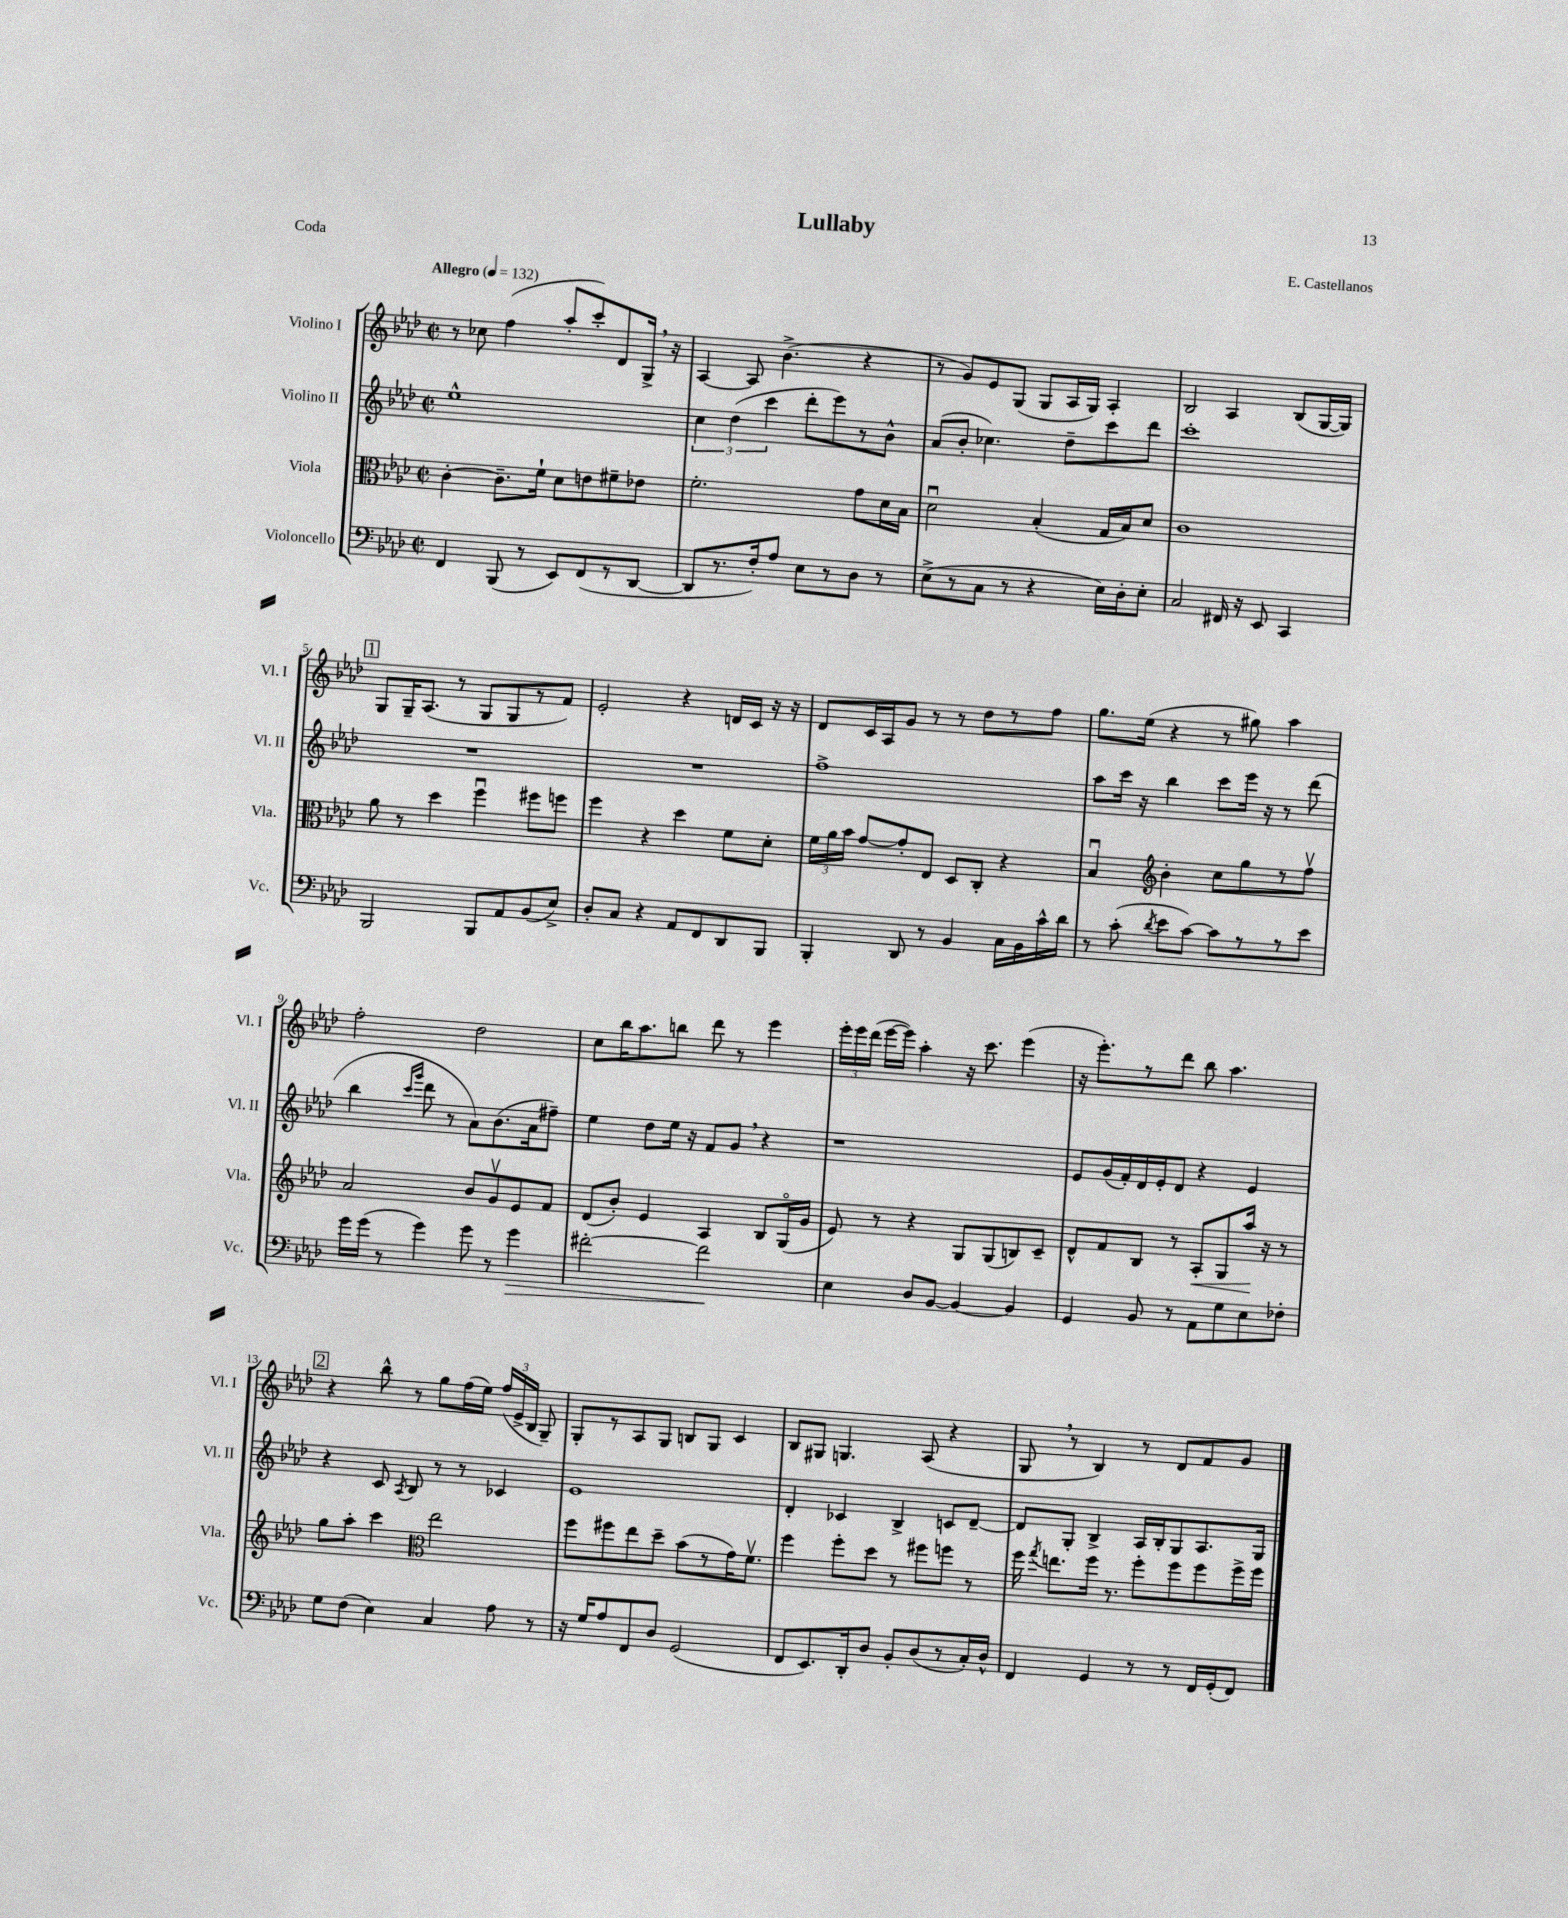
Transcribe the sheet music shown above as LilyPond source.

\header { title = "Lullaby" composer = "E. Castellanos" piece = "Coda" }
<<
\new StaffGroup <<
\new Staff = "s0" \with { instrumentName = "Violino I" shortInstrumentName = "Vl. I" } {
    \clef treble \key aes \major \defaultTimeSignature \time 2/2 \tempo "Allegro" 4 = 132
    \autoBeamOff r8 ces''8 f''4( aes''8[-. c'''8-.) des'8 g16]-> \breathe r16 |
    aes4~ aes8 bes'4.->( r4 |
    r8 g'8[) ees'8 g8]( g8[ aes16 g16]) aes4-. |
    bes2 aes4 bes8[( g16~ g16]) |
    \mark \markup { \box "1" } g8[ g16-- aes8.]( r8 g8[ g8 r8 f'8]) |
    ees'2-. r4 d'16[ c'16] r16 r16 |
    des'8[ c'16 aes16 g'8] r8 r8 des''8[ r8 f''8] |
    g''8.[ ees''16]( r4 r8 gis''8) aes''4 |
    f''2-. des''2 |
    c''8[ bes''16 aes''8. b''8] des'''8 r8 ees'''4 |
    \tuplet 3/2 { ees'''16[-. ees'''16 des'''16]( } ees'''16[~ ees'''16]) aes''4-. r16 c'''8. ees'''4( |
    r16 ees'''8.[-.) r8 des'''8] bes''8 aes''4. |
    \mark \markup { \box "2" } r4 bes''8-^ r8 g''8[ f''16( ees''16]) \tuplet 3/2 { f''16[( ees'16-> bes16] } g8--) |
    g8[-. r8 aes8 g8] b8[ g8] c'4 |
    bes8[ gis8] g4. aes8( r4 |
    g8 \breathe r8 bes4) r8 des'8[ f'8 g'8] \bar "|." |
}
\new Staff = "s1" \with { instrumentName = "Violino II" shortInstrumentName = "Vl. II" } {
    \clef treble \key aes \major \defaultTimeSignature \time 2/2
    \autoBeamOff ees''1-^ |
    \tuplet 3/2 { c''4 des''4( c'''4 } des'''8[-. ees'''8) r8 bes'8]-^ |
    aes'8[( bes'8]-. ces''4.) des''8[-- c'''8 des'''8] |
    c'''1-. |
    \mark \markup { \box "1" } R1 |
    R1 |
    f''1-> |
    aes''8[ c'''16] r16 bes''4 c'''8[ ees'''16] r16 r8 des'''8( |
    bes''4 \grace { c'''16[ g'''16] } des'''8 r8 aes'8[) bes'8.( aes'16 fis''8]--) |
    ees''4 des''8[ ees''16] r16 f'8[ g'8] \breathe r4 |
    r1 |
    ees'8[ g'16( f'16-.) des'16 ees'16-. des'8] r4 ees'4 |
    \mark \markup { \box "2" } r4 c'8 \acciaccatura { aes8 } bes8 r8 r8 ces'4 |
    ees'1 |
    des'4-. ces'4 bes4-> c'8[ des'8]~-- |
    des'8[ g8]-. bes4-> aes16[ bes16-. g8 aes8. g16] \bar "|." |
}
\new Staff = "s2" \with { instrumentName = "Viola" shortInstrumentName = "Vla." } {
    \clef alto \key aes \major \defaultTimeSignature \time 2/2
    \autoBeamOff c'4~-. c'8.[-- f'16]-! des'8[ e'8 fis'8-- ees'8] |
    f'2.-. g'8[ des'16 bes16] |
    des'2\downbow bes4-.( g16[ bes16) des'8] |
    c'1 |
    \mark \markup { \box "1" } aes'8 r8 des''4 f''4\downbow fis''8[ f''8] |
    f''4 r4 des''4 f'8[ des'8]-. |
    \tuplet 3/2 { f'16[ aes'16 bes'16] } g'8[~ g'8-. ees8] des8[ c8]-. r4 |
    bes4\downbow \clef treble bes'4-. c''8[ g''8 r8 f''8]\upbow |
    aes'2 bes'8[ g'8\upbow ees'8 f'8] |
    des'8[( bes'8]-.) ees'4 aes4 bes8[ g16\flageolet( g'16] |
    ees'8) r8 r4 g8[ g8( b8) c'8]-- |
    des'8[-^ f'8 bes8] r8 aes8[-.\< g8 aes''16]\! r16 r8 |
    \mark \markup { \box "2" } g''8[ aes''8]-. c'''4 \clef alto ees''2 |
    f''8[ fis''8 ees''8 des''8]-- bes'8[( r8 g'16) f'8.]\upbow |
    f''4 f''8[-. des''8] r8 fis''8[ f''8] r8 |
    f''16 \acciaccatura { g''8 } e''8.[ f''16] r8. f''8[-. f''8 f''8 f''16-> f''16] \bar "|." |
}
\new Staff = "s3" \with { instrumentName = "Violoncello" shortInstrumentName = "Vc." } {
    \clef bass \key aes \major \defaultTimeSignature \time 2/2
    \autoBeamOff f,4 bes,,8( r8 ees,8[) f,8( r8 des,8]~ |
    des,8[ r8. f16-.) aes8] ees8[ r8 des8] r8 |
    ees8[->( r8 c8] r8 r4 ees16[) des16-. ees8]-. |
    c2 fis,16 r16 ees,8 c,4 |
    \mark \markup { \box "1" } bes,,2 bes,,8[ aes,8 bes,8( ees8]->) |
    des8[-. c8] r4 aes,8[ f,8 des,8 bes,,8] |
    bes,,4-. des,8 r8 bes,4 c16[ bes,16 c'16-^ des'16] |
    r8 c'8-.( \acciaccatura { des'8 } ees'8[ c'8]~) c'8[ r8 r8 ees'8] |
    g'16[ g'16]( r8 g'4) g'8 r8 g'4\> |
    fis'2~-. fis'2\! |
    ees4 des8[ bes,8]~ bes,4~ bes,4 |
    g,4 bes,8 r8 aes,8[ g8 ees8 fes8]-. |
    \mark \markup { \box "2" } g8[ f8]( ees4) c4 aes8 r8 |
    r16 g16[ aes8 f,8 des8] g,2( |
    f,8[ ees,8.) des,16-. des8] bes,8[-. des8( r8 c16-.) des16]-^ |
    f,4 g,4 r8 r8 f,16[ g,16-.( f,8]) \bar "|." |
}
>>
>>
